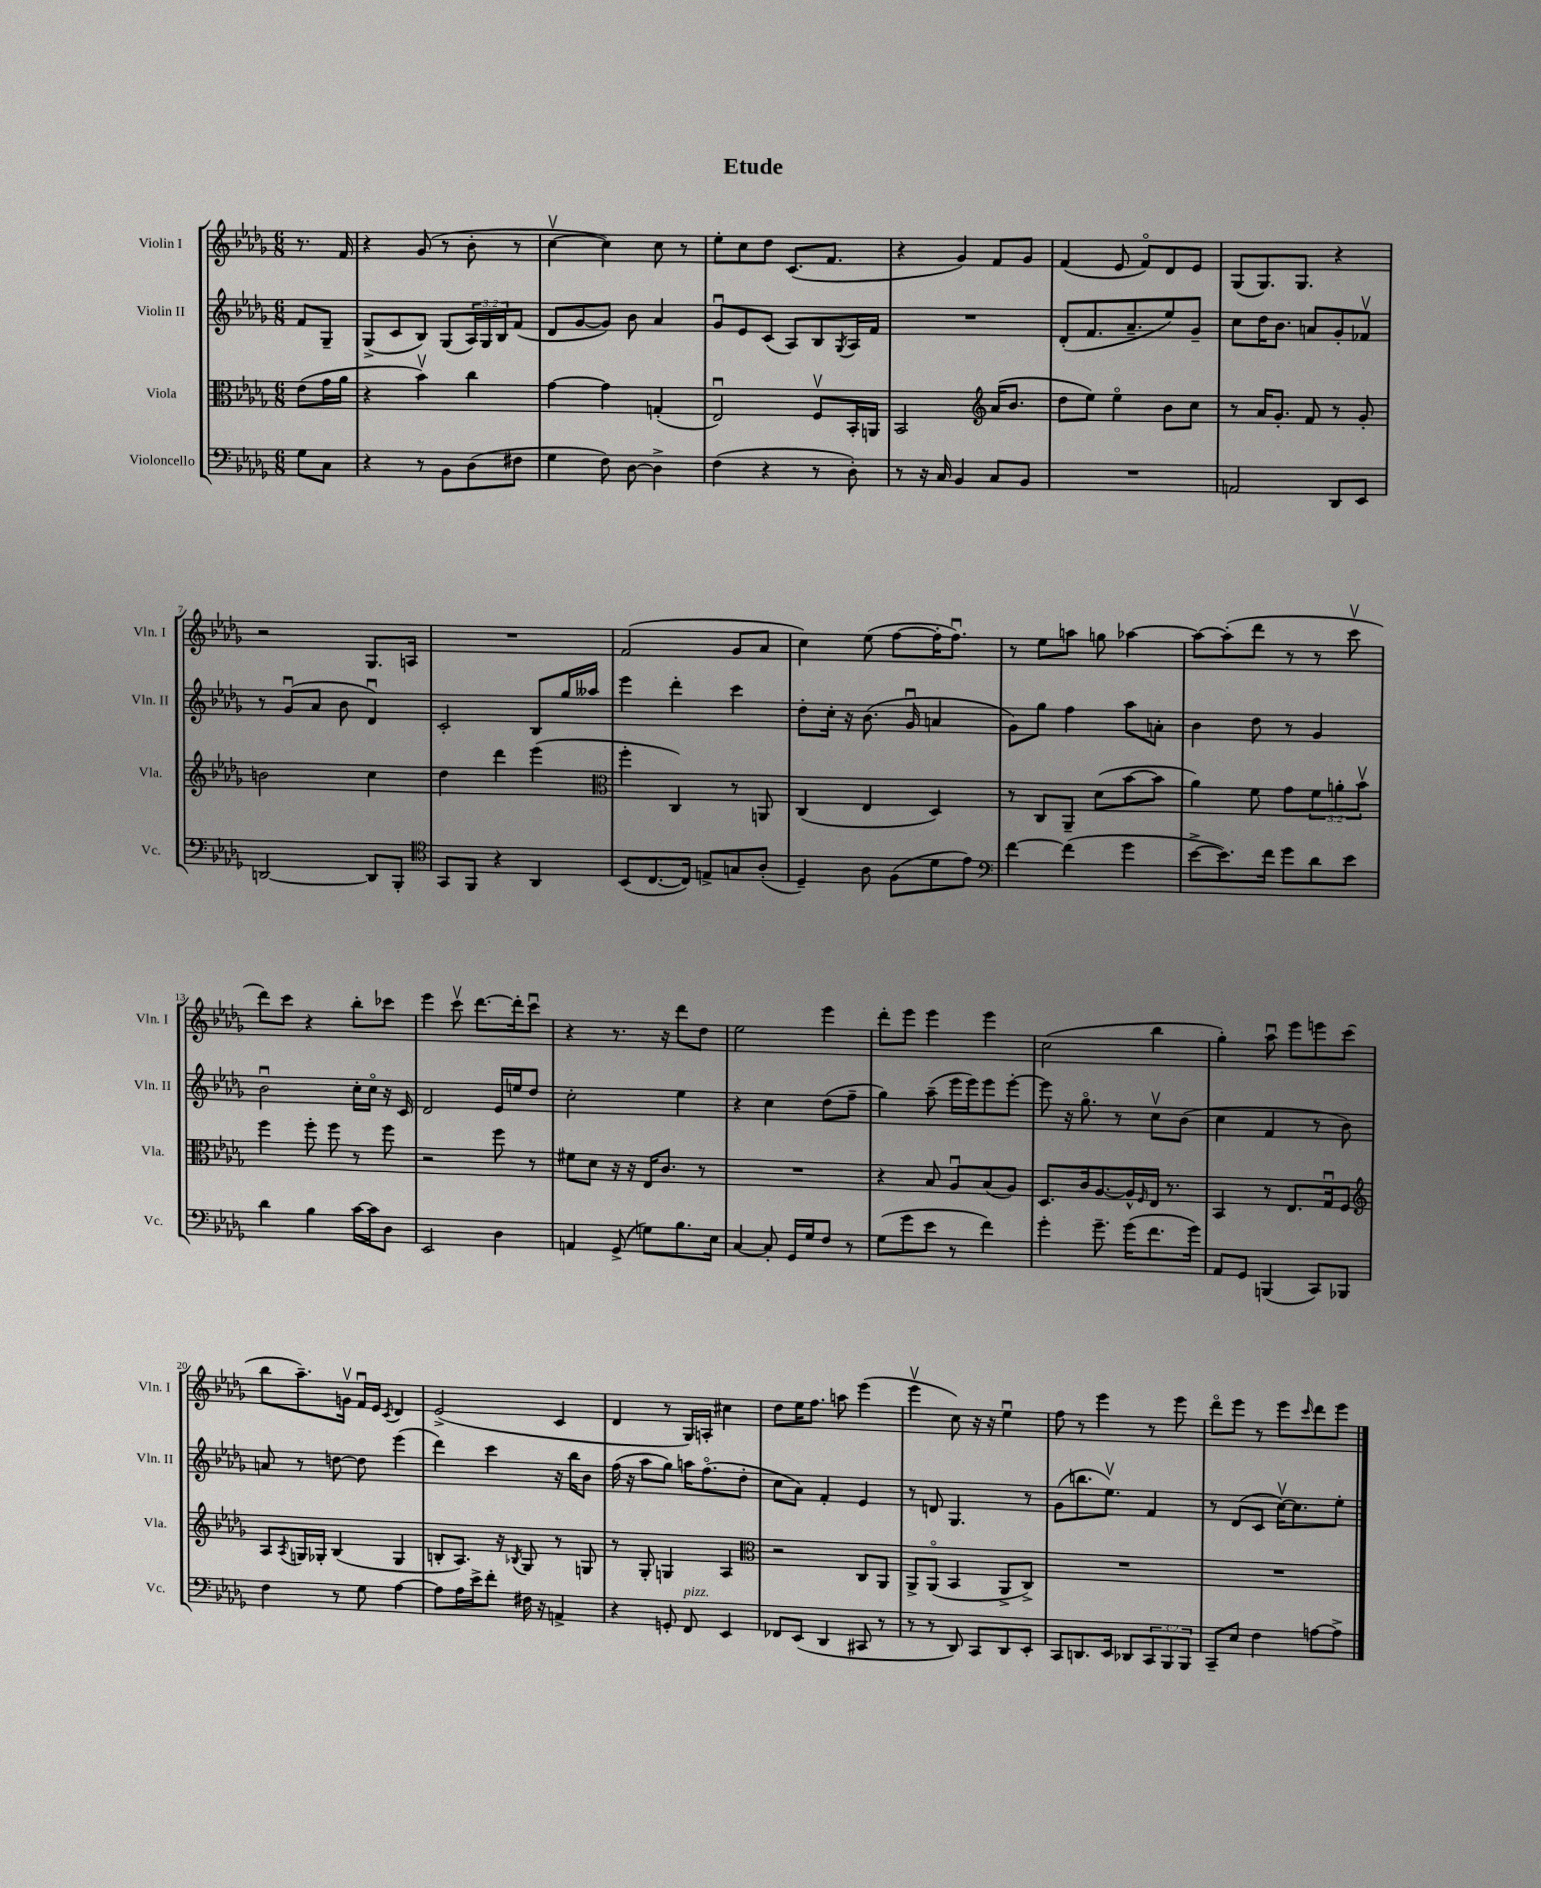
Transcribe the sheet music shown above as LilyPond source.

\header { title = "Etude" }
<<
\new StaffGroup <<
\new Staff = "s0" \with { instrumentName = "Violin I" shortInstrumentName = "Vln. I" } {
    \clef treble \key des \major \numericTimeSignature \time 6/8 \partial 4
    r8. f'16 |
    r4 ges'8( r8 bes'8-. r8 |
    c''4~\upbow c''4) c''8 r8 |
    ees''8-. c''8 des''8 c'8.( f'8. |
    r4 ges'4) f'8 ges'8 |
    f'4( ees'8 f'8\flageolet) des'8 ees'8 |
    ges8( ges8.) ges8. r4 |
    r2 ges8. a16 |
    R2. |
    f'2( ges'8 aes'8 |
    c''4) ees''8( f''8~ f''16-. f''8.\downbow) |
    r8 ees''8 a''8 g''8 aes''4~ |
    aes''8~ aes''8-.( des'''8 r8 r8 c'''8\upbow |
    des'''8) c'''8 r4 bes''8-. ces'''8 |
    ees'''4 c'''8\upbow des'''8.~ des'''16-. c'''8\downbow |
    r4 r8. r16 des'''8 des''8 |
    ees''2 ees'''4 |
    des'''8-. ees'''8 ees'''4 ees'''4 |
    c''2( bes''4 |
    ges''4-.) aes''8\downbow ees'''8 e'''8 c'''8( |
    bes''8 aes''8.--) g'16\upbow f'16\downbow ees'16 \acciaccatura { c'8 } des'4 |
    ees'2->( c'4 |
    des'4 r8 ges16) a16-. cis''4 |
    des''8 ees''16 f''8. a''8 ees'''4( |
    ees'''4\upbow c''8) r16 r16 ees''4\downbow |
    f''8 r8 ees'''4 r8 ees'''8 |
    des'''8\flageolet ees'''8 r8 ees'''8 \grace { c'''16 } des'''8 ees'''8 \bar "|." |
}
\new Staff = "s1" \with { instrumentName = "Violin II" shortInstrumentName = "Vln. II" } {
    \clef treble \key des \major \numericTimeSignature \time 6/8 \override Staff.TupletNumber.text = #tuplet-number::calc-fraction-text \partial 4
    f'8 ges8-- |
    ges8->( c'8 bes8) ges8( \tuplet 3/2 { aes16) ges16 bes16 } f'8( |
    des'8 ges'8~ ges'8) bes'8 aes'4 |
    ges'8\downbow ees'8 c'8( aes8) bes8 \acciaccatura { ges8 } aes16 f'16 |
    R2. |
    des'8-.( f'8. aes'8.-- ees''8) ges'8-- |
    c''8 des''16 bes'8. a'8 ges'8-. fes'8\upbow |
    r8 ges'8\downbow( aes'8 bes'8 des'4\downbow) |
    c'2-. bes8 ges''16 aeses''16 |
    ees'''4 des'''4-. c'''4 |
    des''8-. c''16-. r16 bes'8.( ges'16\downbow a'4 |
    ges'8) ges''8 f''4 aes''8 a'8-. |
    bes'4 des''8 r8 ges'4 |
    bes'2\downbow c''16-. c''16\flageolet r16 c'16 |
    des'2 ees'16 e''16 des''8 |
    c''2-. ees''4 |
    r4 c''4 des''8( f''8-- |
    ges''4) aes''8--( ees'''16 ees'''16) ees'''8 ees'''8~-. |
    ees'''8 r16 ges''8.\flageolet r8 c''8\upbow bes'8( |
    c''4 f'4 r8 bes'8) |
    a'8 r8 d''8~ d''8 ees'''4( |
    des'''4) c'''4 r16 bes''16 bes'8 |
    f''16( r16 aes''8 ges''8) a''16 f''8.\flageolet( des''8-. |
    c''8 aes'8) f'4-. ees'4 |
    r8 d'8 ges4. r8 |
    ges'8( b''8. ees''8.\upbow) f'4 |
    r8 des'8( c'8 c''16~\upbow) c''8. ees''8-. \bar "|." |
}
\new Staff = "s2" \with { instrumentName = "Viola" shortInstrumentName = "Vla." } {
    \clef alto \key des \major \numericTimeSignature \time 6/8 \override Staff.TupletNumber.text = #tuplet-number::calc-fraction-text \partial 4
    ees'8( ges'16 aes'16 |
    r4 bes'4\upbow) c''4 |
    ges'4~ ges'4 g4-.( |
    ees2\downbow) f8\upbow bes,16-. a,16 |
    bes,2 \clef treble aes'16( bes'8. |
    des''8 ees''8) ees''4\flageolet bes'8 c''8 |
    r8 aes'16 ges'8.-. f'8 r8 ges'8-. |
    b'2 c''4 |
    des''4 des'''4 ees'''4( |
    \clef alto f''4-. c4) r8 a,8 |
    c4( ees4 des4) |
    r8 c8 aes,8-- des'8( bes'8~ bes'8 |
    aes'4) f'8 ges'8 \tuplet 3/2 { f'8 a'8-. bes'8\upbow } |
    f''4 f''8-. f''8 r8 f''8 |
    r2 f''8 r8 |
    fis'8 des'8 r16 r16 ees16 c'8. r8 |
    R2. |
    r4 bes8 aes8\downbow bes8( aes8) |
    des8. c'16 aes8.~ aes16-^ \grace { f16 } ees16 r8. |
    bes,4 r8 ees8. ges16\downbow f8 |
    \clef treble aes8 \acciaccatura { aes8 } g16 ges16-. bes4( ges4 |
    b8-. aes8.) r16 \acciaccatura { bes8 } ges8 r8 g8 |
    r8 ges8-. g4 aes4 |
    \clef alto r2 c8 aes,8 |
    aes,8-> aes,8\flageolet( bes,4 aes,8-> c8->) |
    R2. |
    R2. \bar "|." |
}
\new Staff = "s3" \with { instrumentName = "Violoncello" shortInstrumentName = "Vc." } {
    \clef bass \key des \major \numericTimeSignature \time 6/8 \override Staff.TupletNumber.text = #tuplet-number::calc-fraction-text \partial 4
    ges8 c8 |
    r4 r8 bes,8 des8( fis8 |
    ges4 f8) des8~ des4-> |
    f4( r4 r8 des8-.) |
    r8 r16 c16 bes,4 c8 bes,8 |
    R2. |
    a,2 des,8 ees,8 |
    d,2~ d,8 bes,,8-. |
    \clef tenor ges,8 f,8 r4 aes,4 |
    bes,8( c8.~ c16) e8-> g8 aes8-.( |
    des4--) aes8 f8( des'8 ees'8) |
    \clef bass f'4~ f'4( ges'4 |
    ees'8~-> ees'8.) f'16 ges'8 des'8 ees'8 |
    des'4 bes4 c'16~ c'16 des8 |
    ees,2 des4 |
    a,4 ges,8->( g8) bes8. ees16 |
    c4~ c8-. ges,16 ges16 f8 r8 |
    ges8( ges'8 ees'8 r8 f'4) |
    ges'4-. ges'8.-- ges'16( f'8. ges'16) |
    aes,8 ges,8 b,,4( c,8) bes,,8 |
    f4 r8 ges8 aes4~ |
    aes8 aes16 ees'16-> f'8-. fis16 r16 a,4-> |
    r4 g,8-. f,8^\markup { \italic "pizz." } ees,4 |
    fes,8 ees,8( des,4 cis,8 r8 |
    r8 r8 des,8) c,8 des,8 ees,8-. |
    c,8 d,8. ees,16 des,8 \tuplet 3/2 { c,8 bes,,8 bes,,8 } |
    c,8-- ees8 f4 a8~ a8-> \bar "|." |
}
>>
>>
